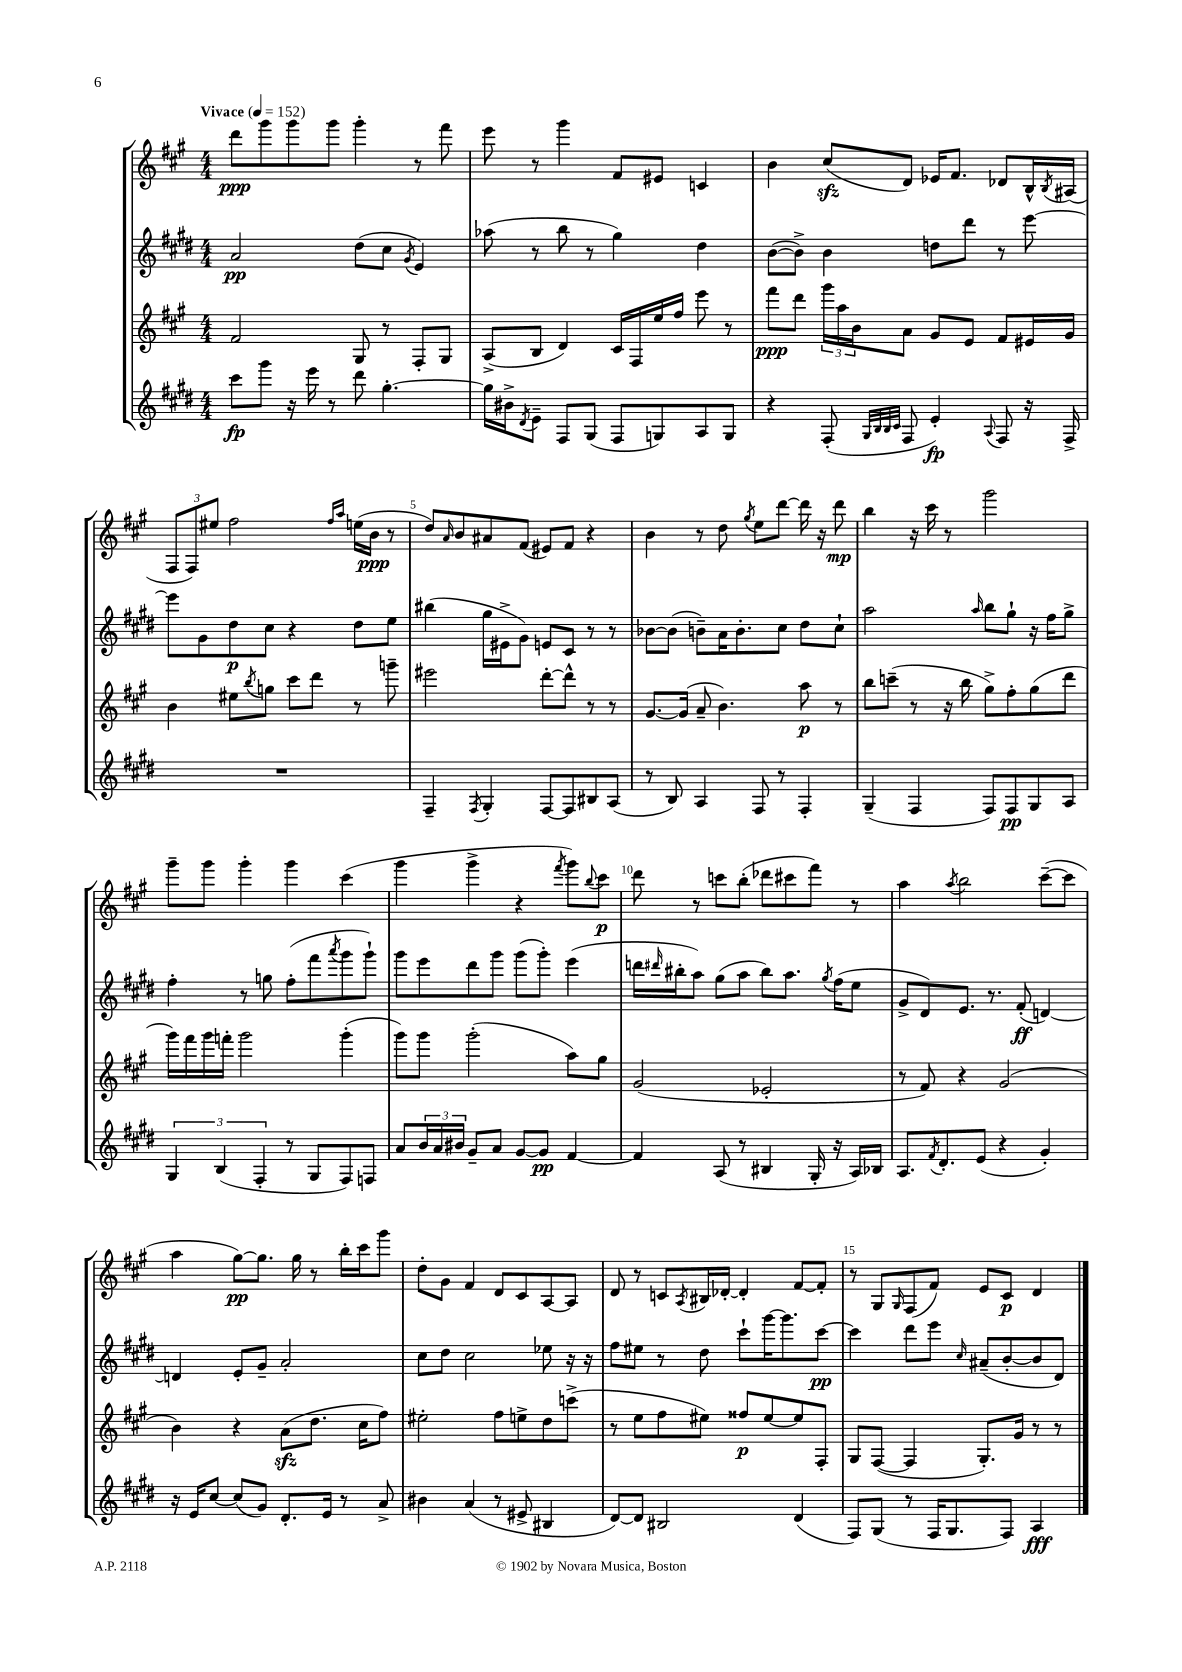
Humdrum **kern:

**kern	**kern	**kern	**kern
*staff4	*staff3	*staff2	*staff1
*clefG2	*clefG2	*clefG2	*clefG2
*k[f#c#g#d#]	*k[f#c#g#]	*k[f#c#g#d#]	*k[f#c#g#]
*M4/4	*M4/4	*M4/4	*M4/4
*MM152	*MM152	*MM152	*MM152
8ccc#\L	2f#/	2a/	8ddd\L
8ggg#\J	.	.	8ggg#\
16r	.	.	8ggg#\
16eee\	.	.	.
8r	.	.	8ggg#\J
8ddd#\	8G#/	(8dd#\L	4ggg#'\
[4.gg#'\	8r	8cc#\J	.
.	.	8qg#/	.
.	8F#'/L	4e/)	8r
.	8G#/J	.	8fff#\
=	=	=	=
16gg#\]LL	(8A^/L	(8aa-\	8eee\
16b#^\J	.	.	.
8qd#/	.	.	.
8e~\J	8B/J	8r	8r
8F#/L	4d/)	8bb\	4ggg#\
(8G#/J	.	8r	.
8F#/L	16c#/LL	4gg#\)	8f#/L
.	16F#/	.	.
8G/)	16ee/	.	8e#/J
.	16ff#/JJ	.	.
8A/	8eee\	4dd#\	4c/
8G/J	8r	.	.
=	=	=	=
4r	8fff#\L	([8b\L	4b\
.	8ddd\J	8b^\]J)	.
(8F#'/	24ggg#\LL	4b\	(8cc#/L
.	24aa\	.	.
.	24b\J	.	.
32qqG#/LLL	.	.	.
32qqB/	.	.	.
32qqB/	.	.	.
32qqc#/JJJ	.	.	.
8F#/	8a\J	.	8d/J)
4e'/)	8g#/L	8dd\L	16e-/LK
.	.	.	8.f#/J
.	8e/J	8ddd#\J	.
8qqA/	.	.	.
8F#/	8f#/L	8r	8d-/L
16r	16e#/L	[8eee\	16B^^/L
.	.	.	8qB/
16F#^/	16g#/JJ	.	(16A#/JJ
=	=	=	=
1r	4b\	8eee\]L	12F#/L
.	.	.	12F#/)
.	.	8g#\	.
.	.	.	12ee#/J
.	8ee#\L	8dd#\	2ff#\
.	8qbb/	.	.
.	8gg\J	8cc#\J	.
.	8ccc#\L	4r	.
.	8ddd\J	.	.
.	.	.	16qqff#/LL
.	.	.	16qqaa/JJ
.	8r	8dd#\L	(16ee\LL
.	.	.	16b\JJ
.	8ggg~\	8ee\J	8r
=	=	=	=
4F#~/	2eee#\	(4bb#\	8dd/L)
.	.	.	16qqa/
.	.	.	8b/
8qF#/	.	.	.
4G#'/	.	16gg#\LL	8a#/
.	.	16e#^\J	.
.	.	8g#\J)	(8f#/J
[8F#/L	[8ddd'\L	8e/L	8e#/L)
8F#/]	8ddd^^\]J	8c#/J	8f#/J
8B#/	8r	8r	4r
(8A/J	8r	8r	.
=	=	=	=
8r	[8.g#/L	[8b-\L	4b\
8B/)	.	(8b-\]J	.
.	(16g#/]Jk	.	.
4A/	8a~/	8b~\L)	8r
.	4.b\)	16a\K	8dd\
.	.	8.b'\	.
.	.	.	8qgg#/
8F#/	.	.	8ee\L
8r	.	8cc#\J	[8ddd\J
4F#'/	8aa\	8dd#\L	16ddd\]
.	.	.	16r
.	8r	8cc#`\J	8ddd\
=	=	=	=
(4G#~/	8bb\L	2aa\	4bb\
.	(8ccc~\J	.	.
4F#/	8r	.	16r
.	.	.	16ccc#\
.	16r	.	8r
.	16bb\	.	.
.	.	16qqaa/	.
8F#/L)	8gg#^\L)	8bb\L	2ggg#\
8F#/	8ff#'\	8gg#`\J	.
8G#/	(8gg#\	16r	.
.	.	16ff#\LK	.
8A/J	8ddd\J	8gg#^\J	.
=	=	=	=
6G#/	16ggg#\LL)	4ff#'\	8ggg#~\L
.	16fff#\	.	.
.	16ggg#\	.	8ggg#\J
(6B/	.	.	.
.	16fff'\JJ	.	.
.	2ggg#\	8r	4ggg#'\
6F#'/	.	.	.
.	.	8gg\	.
8r	.	(8ff#'\L	4ggg#\
8G#/L	.	8fff#\	.
.	.	8qaaa/	.
8F#/)	(4ggg#'\	8ggg#\	(4ccc#\
8F/J	.	8ggg#`\J)	.
=	=	=	=
8a/L	8ggg#\L)	8ggg#\L	4ggg#\
24b/L	8ggg#\J	8eee\	.
24a/	.	.	.
24b#/JJ	.	.	.
8g#~/L	(2ggg#'\	8ddd#\	4ggg#^\
8a/J	.	8ggg#\J	.
[8g#/L	.	(8ggg#\L	4r
8g#/]J	.	8ggg#'\J)	.
.	.	.	8qfff#/
[4f#/	8aa\L)	(4eee\	8ggg#\L)
.	.	.	8qqbb/
.	8gg#\J	.	8ccc#\J
=	=	=	=
4f#/]	(2g#/	16ddd\LL	8ddd\
.	.	16qqddd#/	.
.	.	16bb#'\J	.
.	.	8aa\J)	8r
(8A/	.	(8gg#\L	8ccc\L
8r	.	8aa\J	(8bb'\J
4B#/	2e-'/	8bb#\L)	8ddd-\L
.	.	8.aa\J	8ccc#\
16G#'/	.	.	8fff#\J)
.	.	8qgg#/	.
16r	.	(16ff#\LK	.
16A/LL)	.	8ee\J	8r
16B-/JJ	.	.	.
=	=	=	=
8.A/L	8r	8g#^/L	4aa\
.	8f#/)	8d#/)	.
8qf#/	.	.	.
8.d#'/	.	.	.
.	.	.	8qaa/
.	4r	8.e/J	2bb\
(8e/J	.	.	.
.	.	8.r	.
4r	(2g#/	.	.
.	.	(8f#'/	.
4g#'/)	.	[4d/)	([8ccc#~\L
.	.	.	8ccc#\]J
=	=	=	=
16r	4b\)	4d/]	4aa\
16e/LK	.	.	.
[8cc#/J	.	.	.
(8cc#/]L	4r	8e'/L	[8gg#\L)
8g#/J)	.	8g#~/J	8.gg#\]J
8.d#'/L	(8a\L	2a'/	.
.	.	.	16gg#\
.	8.dd\J	.	8r
16e/Jk	.	.	.
8r	.	.	16bb'\LL
.	16cc#\LK	.	16ccc#\J
8a^/	8ff#\J)	.	8ggg#\J
=	=	=	=
4b#\	2ee#'\	8cc#\L	8dd'\L
.	.	8dd#\J	8g#\J
(4a/	.	2cc#\	4f#/
8r	8ff#\L	.	8d/L
8e#^/	8ee^\	.	8c#/
4B#/	8dd\	8ee-\	[8A/
.	(8ccc^\J	16r	8A/]J
.	.	16r	.
=	=	=	=
[8d#/L)	8r	8ff#\L	8d/
8d#/]J	8ee\L	8ee#\J	8r
2B#/	8ff#\	8r	8c/L
.	.	.	8qA/
.	8ee#\J)	8dd#\	16B#/L
.	.	.	[16d-'/JJ
.	8ff##/L	8ccc#`\L	4d-'/]
.	[8ee#/	[16ggg#\K	.
.	.	8.ggg#\]	.
(4d#/	8ee#/]	.	[8f#/L
.	8F#'/J	[8ccc#\J	8f#'/]J
=	=	=	=
8F#/L)	8G#/L	4ccc#\]	8r
(8G#/J	([8F#/J	.	8G#/L
.	.	.	16qqG#/
8r	4F#/]	8ddd#\L	(8F#/
16F#/LK	.	8eee\J	8f#/J)
8.G#/	.	.	.
.	.	16qqcc#/	.
.	8.G#'/L)	(8a#~/L	8e/L
8F#/J)	.	[8b'/	8c#/J
.	16g#/Jk	.	.
4A/	8r	8b/]	4d/
.	8r	8d#/J)	.
==	==	==	==
*-	*-	*-	*-
